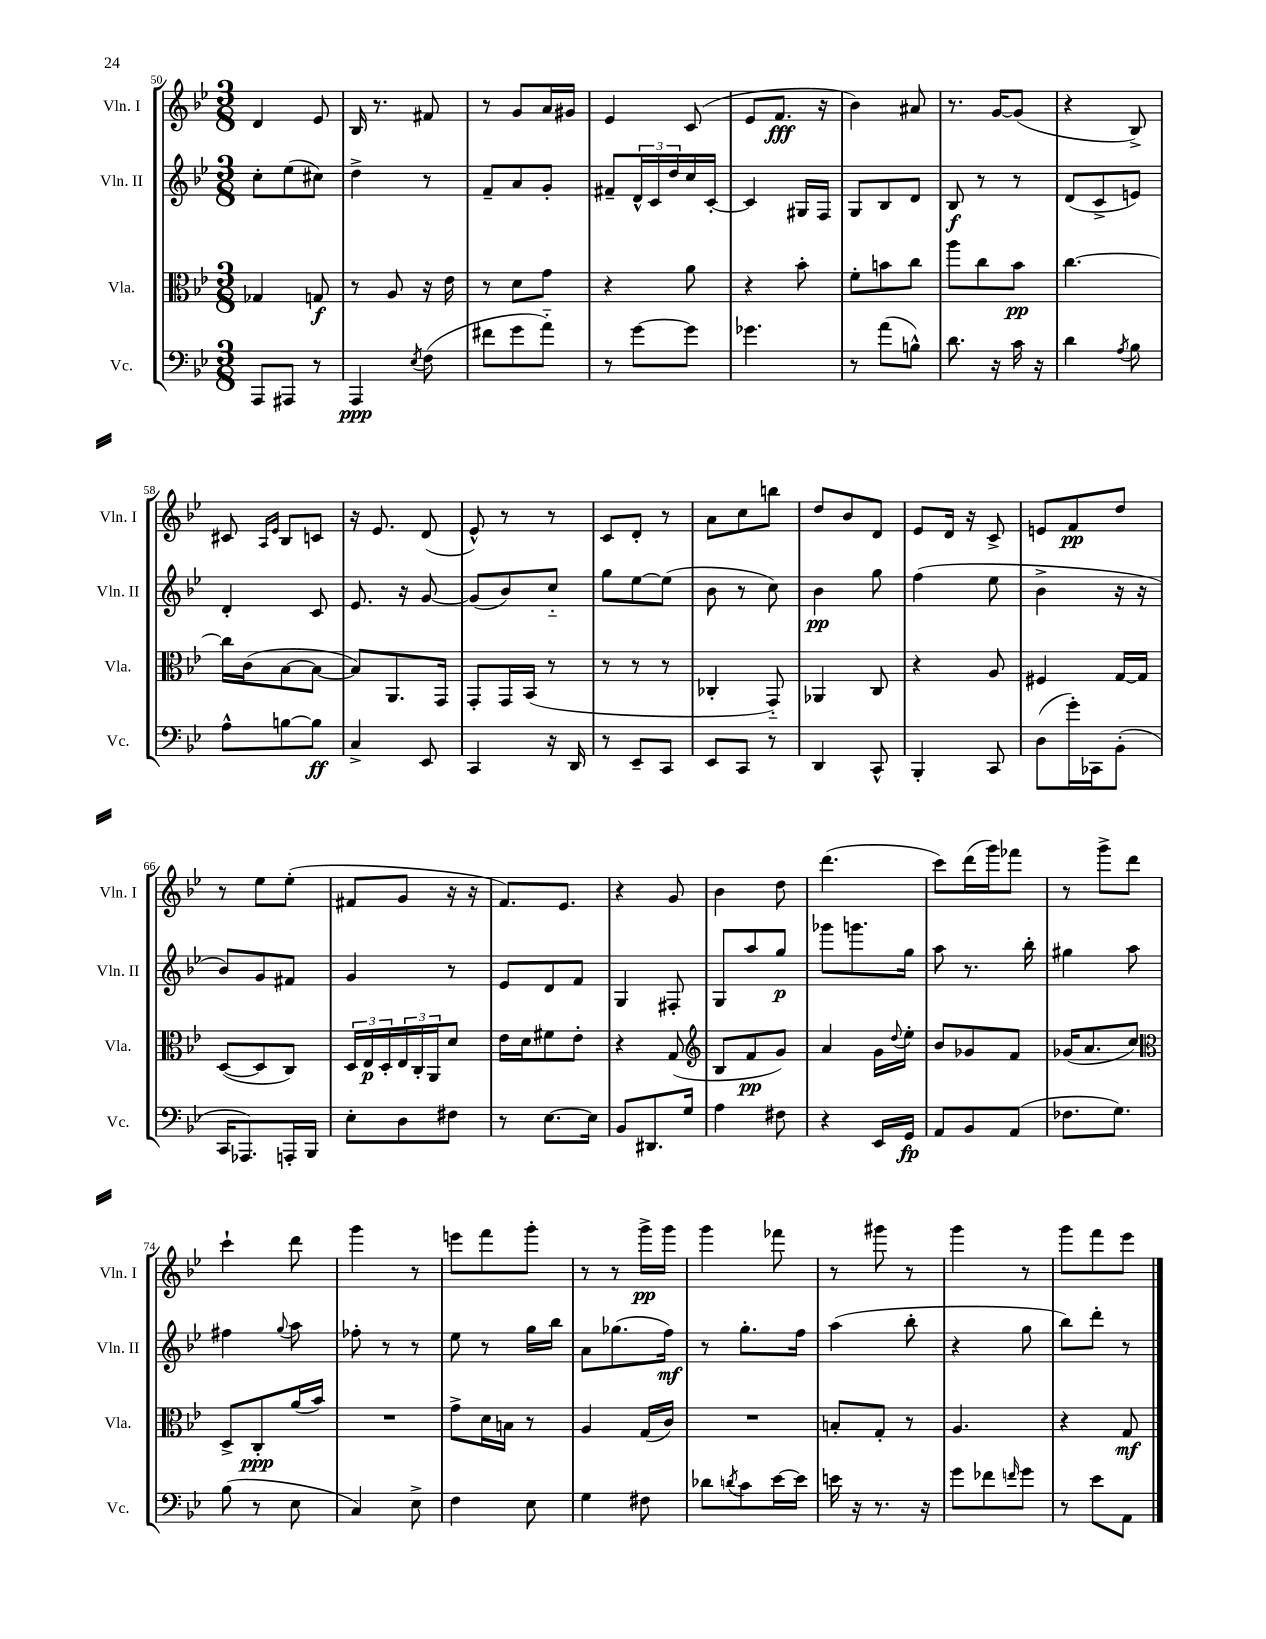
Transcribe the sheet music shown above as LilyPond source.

<<
\new StaffGroup <<
\new Staff = "s0" \with { instrumentName = "Vln. I" shortInstrumentName = "Vln. I" } {
    \clef treble \key bes \major \numericTimeSignature \time 3/8
    d'4 ees'8 |
    bes16 r8. fis'8 |
    r8 g'8 a'16 gis'16 |
    ees'4 c'8( |
    ees'8 f'8.\fff r16 |
    bes'4) ais'8 |
    r8. g'16~ g'8( |
    r4 bes8->) |
    cis'8 \grace { a16 ees'16 } bes8 c'8 |
    r16 ees'8. d'8( |
    ees'8-^) r8 r8 |
    c'8 d'8-. r8 |
    a'8 c''8 b''8 |
    d''8 bes'8 d'8 |
    ees'8 d'16 r16 c'8-> |
    e'8 f'8\pp d''8 |
    r8 ees''8 ees''8-.( |
    fis'8 g'8 r16 r16 |
    f'8.) ees'8. |
    r4 g'8 |
    bes'4 d''8 |
    d'''4.( |
    c'''8) d'''16( g'''16) fes'''8 |
    r8 g'''8-> d'''8 |
    c'''4-! d'''8 |
    g'''4 r8 |
    e'''8 f'''8 g'''8-. |
    r8 r8 g'''16->\pp g'''16 |
    g'''4 fes'''8 |
    r8 gis'''8 r8 |
    g'''4 r8 |
    g'''8 f'''8 ees'''8 \bar "|." |
}
\new Staff = "s1" \with { instrumentName = "Vln. II" shortInstrumentName = "Vln. II" } {
    \clef treble \key bes \major \numericTimeSignature \time 3/8
    c''8-. ees''8( cis''8) |
    d''4-> r8 |
    f'8-- a'8 g'8-. |
    fis'8-- \tuplet 3/2 { d'16-^ c'16 d''16 } c''16 c'16~-. |
    c'4 gis16 f16 |
    g8 bes8 d'8 |
    bes8\f r8 r8 |
    d'8( c'8-> e'8) |
    d'4-. c'8 |
    ees'8. r16 g'8~ |
    g'8( bes'8) c''8-_ |
    g''8 ees''8~ ees''8( |
    bes'8 r8 c''8) |
    bes'4\pp g''8 |
    f''4( ees''8 |
    bes'4-> r16 r16 |
    bes'8) g'8 fis'8 |
    g'4 r8 |
    ees'8 d'8 f'8 |
    g4 fis8-. |
    g8 a''8 g''8\p |
    ges'''8 g'''8. g''16 |
    a''8 r8. bes''16-. |
    gis''4 a''8 |
    fis''4 \appoggiatura { g''8 } a''8 |
    fes''8-. r8 r8 |
    ees''8 r8 g''16 bes''16 |
    a'8 ges''8.( f''16\mf) |
    r8 g''8.-. f''16 |
    a''4( bes''8-. |
    r4 g''8 |
    bes''8) d'''8-. r8 \bar "|." |
}
\new Staff = "s2" \with { instrumentName = "Vla." shortInstrumentName = "Vla." } {
    \clef alto \key bes \major \numericTimeSignature \time 3/8
    ges4 g8\f |
    r8 a8 r16 ees'16 |
    r8 d'8 g'8 |
    r4 a'8 |
    r4 bes'8-. |
    f'8-. b'8 c''8 |
    a''8 c''8 bes'8\pp |
    c''4.~ |
    c''16 c'16( bes8~ bes8~ |
    bes8) a,8. g,16 |
    g,8-. g,16 bes,16( r8 |
    r8 r8 r8 |
    ces4-. g,8-_) |
    aes,4 c8 |
    r4 a8 |
    fis4 g16~ g16 |
    d8~( d8 c8) |
    \tuplet 3/2 { d16 ees16\p d16-. } \tuplet 3/2 { ees16 c16-. a,16 } d'8 |
    ees'16 d'16 fis'8 ees'8-. |
    r4 g8( |
    \clef treble bes8 f'8\pp g'8) |
    a'4 g'16 \appoggiatura { d''8 } ees''16-. |
    bes'8 ges'8 f'8 |
    ges'16( a'8. c''8) |
    \clef alto d8-> c8-.\ppp a'16( bes'16) |
    R4. |
    g'8-> d'16 b16 r8 |
    a4 g16( c'16) |
    R4. |
    b8-. g8-. r8 |
    a4. |
    r4 g8\mf \bar "|." |
}
\new Staff = "s3" \with { instrumentName = "Vc." shortInstrumentName = "Vc." } {
    \clef bass \key bes \major \numericTimeSignature \time 3/8
    a,,8 ais,,8 r8 |
    a,,4\ppp \acciaccatura { ees8 } f8( |
    fis'8 g'8 a'8-_) |
    r8 g'8~ g'8 |
    ges'4. |
    r8 a'8( b8-^) |
    d'8. r16 c'16 r16 |
    d'4 \acciaccatura { a8 } bes8 |
    a8-^ b8~ b8\ff |
    c4-> ees,8 |
    c,4 r16 d,16 |
    r8 ees,8-- c,8 |
    ees,8 c,8 r8 |
    d,4 c,8-^ |
    bes,,4-. c,8 |
    d8( g'16-.) ces,16 bes,8-.( |
    c,16 aes,,8.) a,,16-. bes,,16 |
    ees8-. d8 fis8 |
    r8 ees8.~ ees16 |
    bes,8 dis,8. g16 |
    a4 fis8 |
    r4 ees,16 g,16\fp |
    a,8 bes,8 a,8( |
    fes8. g8.) |
    bes8( r8 ees8 |
    c4) ees8-> |
    f4 ees8 |
    g4 fis8 |
    des'8 \acciaccatura { d'8 } c'8 ees'16~ ees'16 |
    e'16 r16 r8. r16 |
    g'8 fes'8 \grace { f'16 } g'8 |
    r8 ees'8 a,8 \bar "|." |
}
>>
>>
\layout { \context { \Score currentBarNumber = #50 } }
